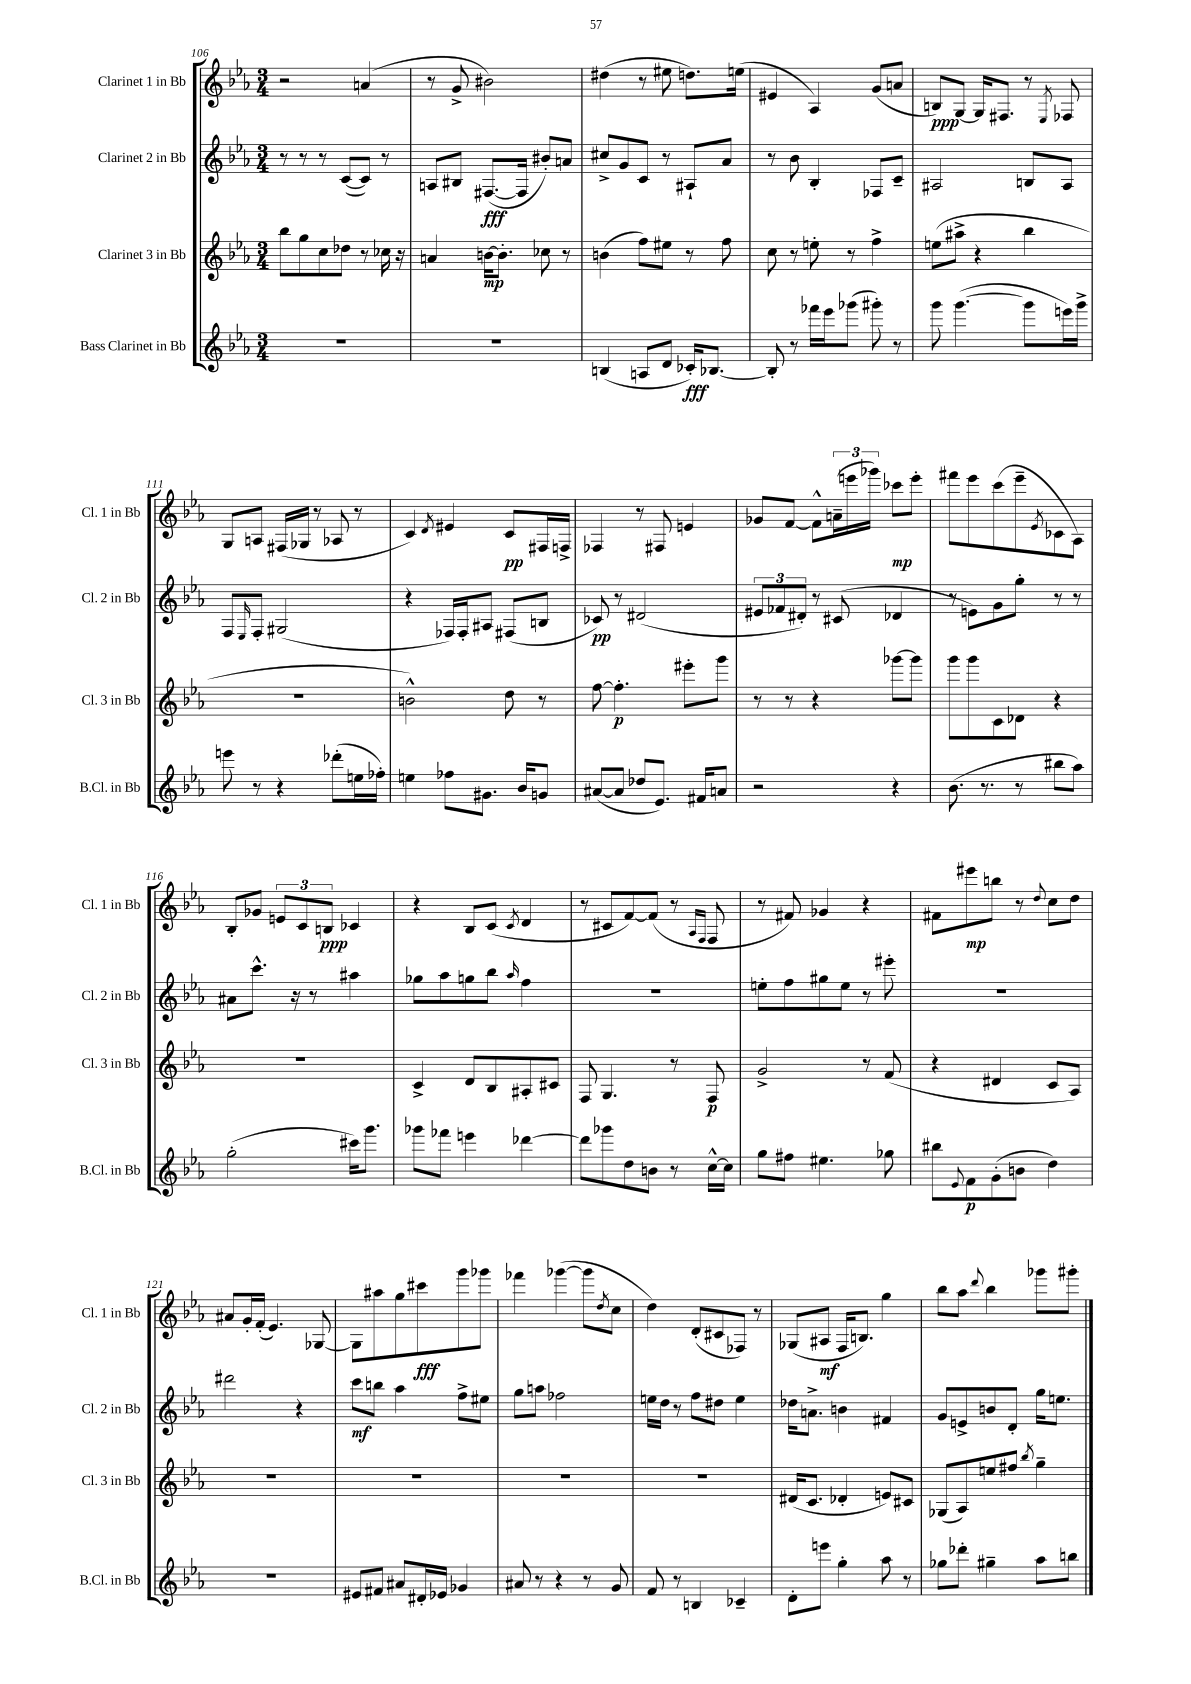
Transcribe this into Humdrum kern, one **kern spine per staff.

**kern	**kern	**kern	**kern
*staff4	*staff3	*staff2	*staff1
*clefG2	*clefG2	*clefG2	*clefG2
*k[b-e-a-]	*k[b-e-a-]	*k[b-e-a-]	*k[b-e-a-]
*M3/4	*M3/4	*M3/4	*M3/4
2.r	8bb-	8r	2r
.	8gg	8r	.
.	8cc	8r	.
.	8dd-	([8c	.
.	8r	8c])	(4a
.	16cc-	8r	.
.	16r	.	.
=	=	=	=
2.r	4a	8A	8r
.	.	8B#	8g^
.	[16b	([8.F#	2b#)
.	8.b']	.	.
.	.	16F#]	.
.	8cc-	8b#')	.
.	8r	8a	.
=	=	=	=
(4B	(4b	8cc#^	(4dd#
.	.	8g	.
8A	8ff)	8c	8r
8d	8ee#	8r	8ee#
16c-')	8r	8A#`	8.dd)
[8.B-	.	.	.
.	8ff	8a-	.
.	.	.	(16ee
=	=	=	=
8B-']	8cc	8r	4e#
8r	8r	8b-	.
16fff-	8ee'	4B-'	4A-)
16eee-	.	.	.
(8ggg-	8r	.	.
8ggg#')	4ff^	8F-	(8g
8r	.	8c~	8a
=	=	=	=
8ggg	(8ee	2A#	8B)
([4.ggg	8aa#^	.	[8G
.	4r	.	16G]
.	.	.	8.F#
8ggg]	4bb-	8B	8r
.	.	.	8qE-
16eee)	.	8A#	8F-
16ggg^	.	.	.
=	=	=	=
8eee	2.r	8F	8G
.	.	16qqE-	.
8r	.	8F'	8A
4r	.	(2G#	(16F#
.	.	.	16G-
.	.	.	8r
(8ddd-'	.	.	8A-
16ee	.	.	8r
16ff-')	.	.	.
=	=	=	=
4ee	2b^^)	4r	4c)
.	.	.	8qd
8ff-	.	16F-)	4e#
.	.	16F-'	.
8.g#	.	8A#	.
.	8dd	(8F#	8c
16b-	.	.	.
8g	8r	8B	16F#
.	.	.	16F^
=	=	=	=
([8a#	[8ff	8c-)	4F-
8a#]	4.ff']	8r	.
8dd-	.	(2d#	8r
8.e-)	.	.	8F#
.	8eee#'	.	4e
16f#	.	.	.
8a	8ggg	.	.
=	=	=	=
2r	8r	12e#	8g-
.	.	12f-	.
.	8r	.	[8f
.	.	12d#')	.
.	4r	8r	8f^^]
.	.	(8c#	(24a~
.	.	.	24eee
.	.	.	24ggg-)
4r	[8ggg-	4d-	8ccc-
.	8ggg-]	.	8eee'
=	=	=	=
(8.b-	8ggg	8r	8fff#
.	8ggg	8e)	8eee-
8.r	.	.	.
.	8c	8g	(8ccc
8r	8d-	8gg'	8eee-~
.	.	.	8qe-
8bb#	4r	8r	8c-
8aa-)	.	8r	8A-)
=	=	=	=
(2gg'	2.r	8a#	8B-'
.	.	8.ccc^^	8g-
.	.	.	12e
.	.	16r	.
.	.	.	12c
.	.	8r	.
.	.	.	12B
16ccc#)	.	4aa#	4c-
8.ggg	.	.	.
=	=	=	=
8ggg-	4c^	8gg-	4r
8fff-	.	8aa-	.
4eee	8d	8gg	8B-
.	8B-	8bb-	(8c
.	.	16qqaa-	8qc
[4ddd-	8A#'	4ff	4d
.	8c#	.	.
=	=	=	=
8ddd-]	8F	2.r	8r
8ggg-	4.G	.	8c#
8dd	.	.	[8f)
8b	.	.	(8f]
8r	8r	.	8r
.	.	.	16qqA-
.	.	.	16qqF
[16cc^^	8F	.	8F
16cc]	.	.	.
=	=	=	=
8gg	2g^	8ee'	8r
8ff#	.	8ff	8f#)
4.ee#	.	8gg#	4g-
.	.	8ee	.
.	8r	8r	4r
8gg-	(8f	8eee#'	.
=	=	=	=
8bb#	4r	2.r	8f#
8qqe-	.	.	.
8f	.	.	8eee#
(8g'	4d#	.	8bb
8b	.	.	8r
.	.	.	8qqdd
4dd)	8c	.	8cc
.	8A-)	.	8dd
=	=	=	=
2.r	2.r	2ddd#	8a#
.	.	.	16g'
.	.	.	(16f'
.	.	.	4.e-)
.	.	4r	.
.	.	.	[8G-
=	=	=	=
8e#	2.r	8ccc	8G-]
8f#	.	8bb	8aa#
8a#	.	4aa-	8gg
16d#'	.	.	8ccc#
16e-	.	.	.
4g-	.	8ff^	8ggg
.	.	8ee#	8ggg-
=	=	=	=
8a#	2.r	8gg	4fff-
8r	.	8aa	.
4r	.	2ff-	([4ggg-
8r	.	.	8ggg-]
.	.	.	8qdd
8g	.	.	8cc
=	=	=	=
8f	2.r	16ee	4dd)
.	.	16dd	.
8r	.	8r	.
4B	.	8ff	(8d'
.	.	8dd#	8c#
4c-~	.	4ee	8F-)
.	.	.	8r
=	=	=	=
8d'	(16d#	16dd-	(8G-
.	8.c	8.a^	.
8eee	.	.	8A#
4gg'	4d-'	4b	16F
.	.	.	8.B)
8aa-	8e)	4f#	4gg
8r	8c#	.	.
=	=	=	=
8gg-	(8G-	8g	8bb-
8ddd-'	8A-)	8e^	8aa-
.	.	.	8qqddd
4gg#~	8ee	8b	4bb-
.	8ff#	8d'	.
.	8qbb-	.	.
8aa-	4gg~	16gg	8ggg-
.	.	8.ee	.
8bb	.	.	8ggg#'
==	==	==	==
*-	*-	*-	*-
